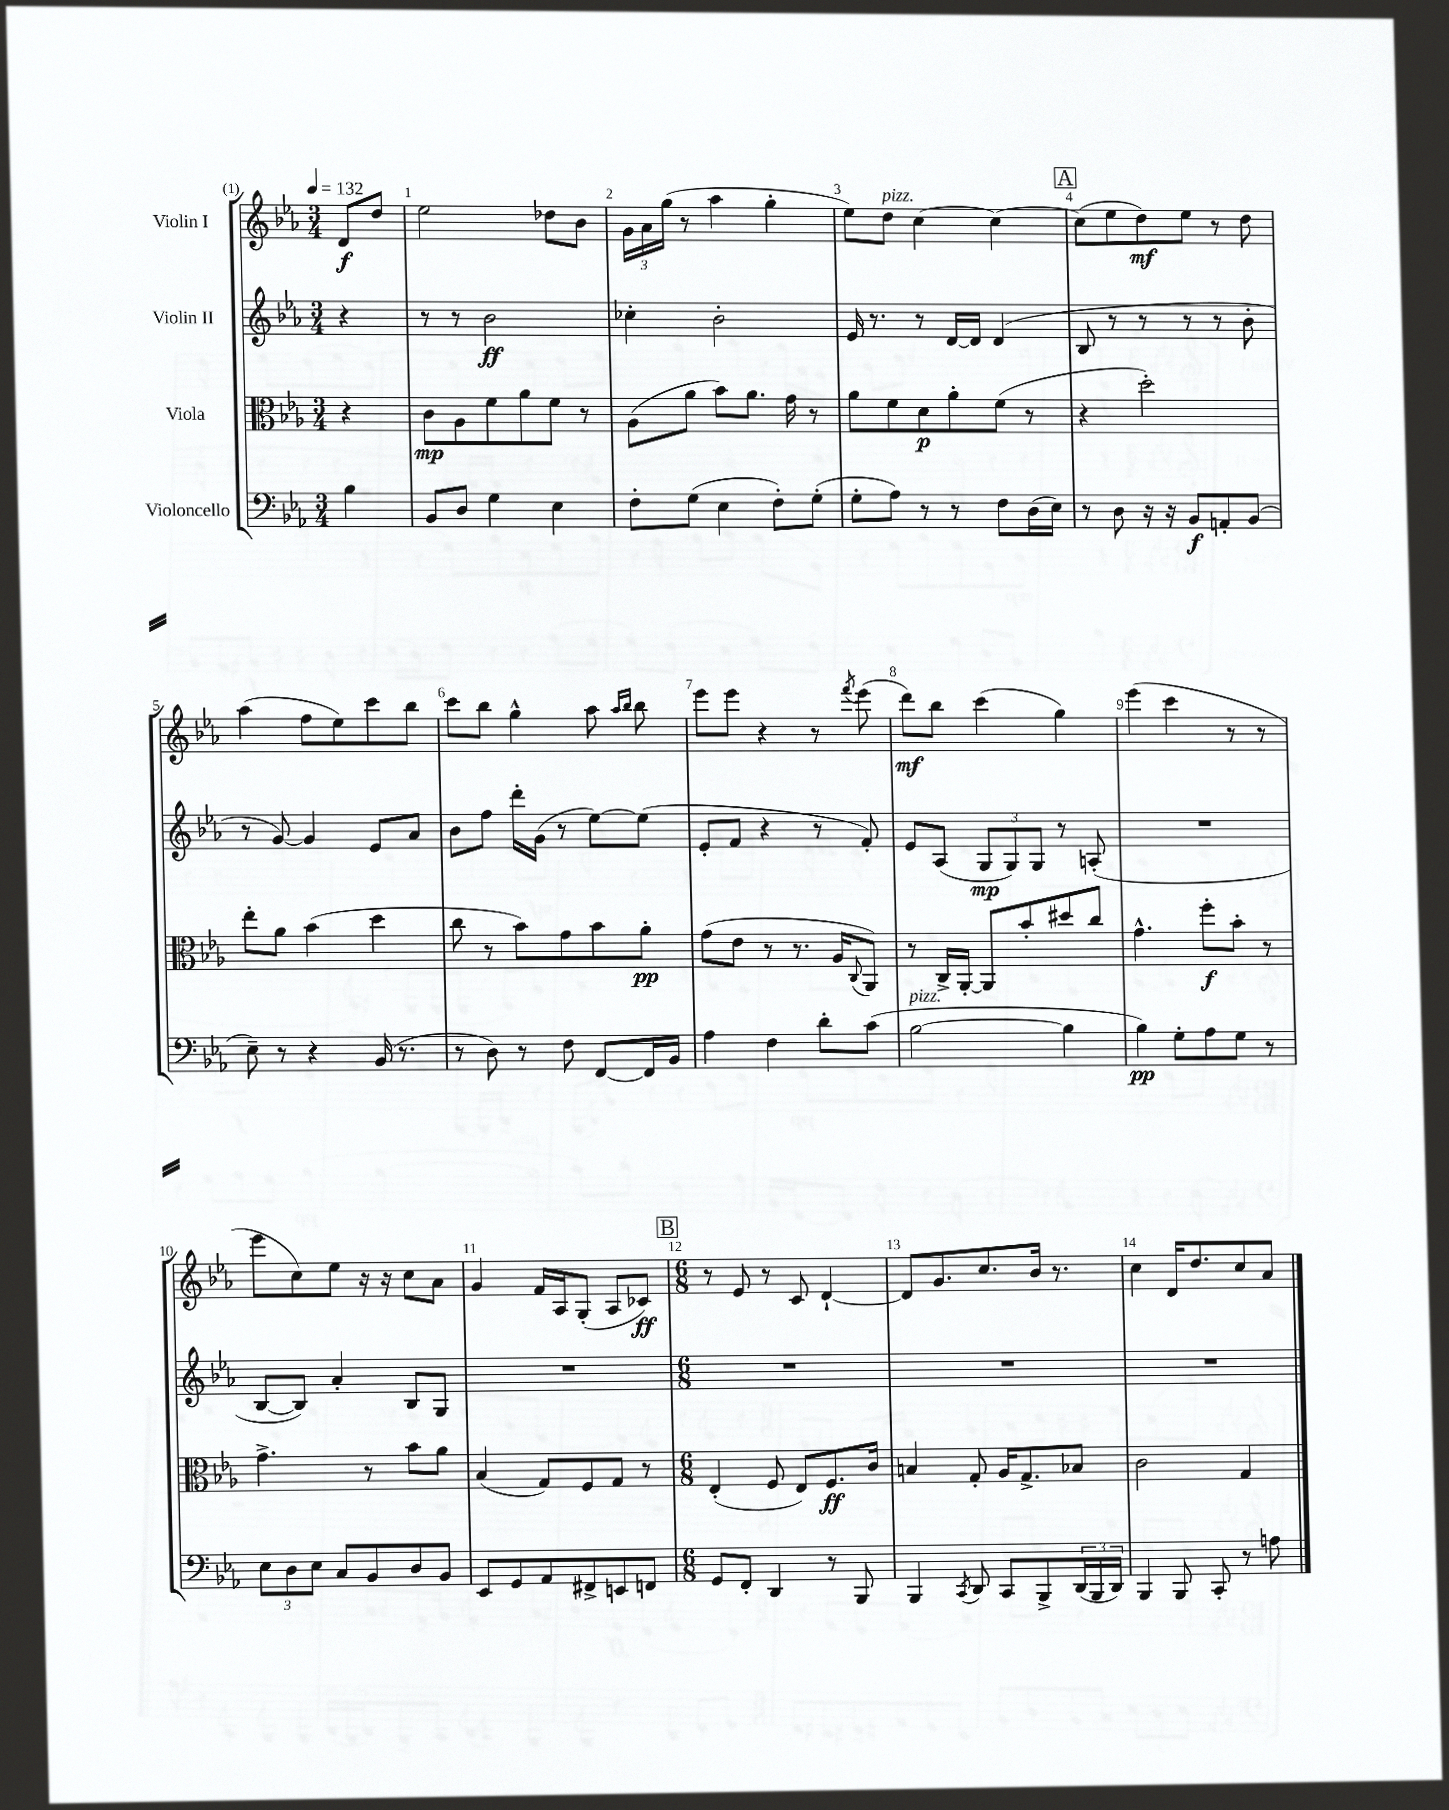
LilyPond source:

<<
\new StaffGroup <<
\new Staff = "s0" \with { instrumentName = "Violin I" } {
    \clef treble \key ees \major \numericTimeSignature \time 3/4 \partial 4 \tempo 4 = 132
    d'8\f d''8 |
    ees''2 des''8 bes'8 |
    \tuplet 3/2 { g'16 aes'16 g''16( } r8 aes''4 g''4-. |
    ees''8) d''8^\markup { \italic "pizz." } c''4~ c''4~ |
    \mark \markup { \box "A" } c''8( ees''8 d''8\mf) ees''8 r8 d''8 |
    aes''4( f''8 ees''8) c'''8 bes''8 |
    c'''8 bes''8 g''4-^ aes''8 \grace { aes''16 bes''16 } bes''8 |
    ees'''8 ees'''8 r4 r8 \acciaccatura { f'''8 } ees'''8( |
    d'''8\mf) bes''8 c'''4( g''4) |
    ees'''4( c'''4 r8 r8 |
    ees'''8 c''8) ees''8 r16 r16 c''8 aes'8 |
    g'4 f'16 aes16 g8-.( aes8 ces'8\ff) |
    \mark \markup { \box "B" } \numericTimeSignature \time 6/8 r8 ees'8 r8 c'8 d'4~-! |
    d'8 g'8. c''8. bes'16 r8. |
    c''4 d'16 d''8. c''8 aes'8 \bar "|." |
}
\new Staff = "s1" \with { instrumentName = "Violin II" } {
    \clef treble \key ees \major \numericTimeSignature \time 3/4 \partial 4
    r4 |
    r8 r8 bes'2\ff |
    ces''4-. bes'2-. |
    ees'16 r8. r8 d'16~ d'16 d'4( |
    \mark \markup { \box "A" } bes8 r8 r8 r8 r8 bes'8-. |
    r8 g'8~) g'4 ees'8 aes'8 |
    bes'8 f''8 d'''16-. g'16( r8 ees''8~) ees''8( |
    ees'8-. f'8 r4 r8 f'8-.) |
    ees'8 aes8( \tuplet 3/2 { g8\mp g8) g8 } r8 a8-.( |
    R2. |
    bes8~ bes8) aes'4-. bes8 g8 |
    R2. |
    \mark \markup { \box "B" } \numericTimeSignature \time 6/8 R2. |
    R2. |
    R2. \bar "|." |
}
\new Staff = "s2" \with { instrumentName = "Viola" } {
    \clef alto \key ees \major \numericTimeSignature \time 3/4 \partial 4
    r4 |
    c'8\mp aes8 f'8 aes'8 f'8 r8 |
    aes8( aes'8 bes'8) aes'8. g'16 r8 |
    aes'8 f'8 d'8\p aes'8-. f'8( r8 |
    \mark \markup { \box "A" } r4 d''2-.) |
    ees''8-. aes'8 bes'4( d''4 |
    c''8 r8 bes'8) g'8 bes'8 aes'8-.\pp |
    g'8( ees'8 r8 r8. aes16 \appoggiatura { c8 } aes,8) |
    r8 c16-> aes,16~-. aes,8 bes'8-. dis''8 c''8 |
    g'4.-^ f''8-.\f bes'8-. r8 |
    g'4.-> r8 bes'8 aes'8 |
    bes4( g8) f8 g8 r8 |
    \mark \markup { \box "B" } \numericTimeSignature \time 6/8 ees4-.( f8 ees8) f8.\ff c'16 |
    b4 g8-. aes16 g8.-> bes8 |
    c'2 g4 \bar "|." |
}
\new Staff = "s3" \with { instrumentName = "Violoncello" } {
    \clef bass \key ees \major \numericTimeSignature \time 3/4 \partial 4
    bes4 |
    bes,8 d8 g4 ees4 |
    f8-. g8( ees4 f8-.) g8-.( |
    g8-. aes8) r8 r8 f8 d16( ees16) |
    \mark \markup { \box "A" } r8 d8 r16 r16 bes,8\f a,8-. bes,8( |
    ees8--) r8 r4 bes,16( r8. |
    r8 d8) r8 f8 f,8~ f,16 bes,16 |
    aes4 f4 d'8-. c'8( |
    bes2~^\markup { \italic "pizz." } bes4 |
    bes4\pp) g8-. aes8 g8 r8 |
    \tuplet 3/2 { ees8 d8 ees8 } c8 bes,8 d8 bes,8 |
    ees,8 g,8 aes,8 fis,8-> e,8 f,8 |
    \mark \markup { \box "B" } \numericTimeSignature \time 6/8 g,8 f,8-. d,4 r8 bes,,8 |
    bes,,4 \acciaccatura { c,8 } d,8 c,8 bes,,8-> \tuplet 3/2 { d,16( bes,,16 d,16) } |
    bes,,4 bes,,8 c,8-. r8 a8 \bar "|." |
}
>>
>>
\layout { \context { \Score \override BarNumber.break-visibility = ##(#f #t #t) barNumberVisibility = #all-bar-numbers-visible } }
